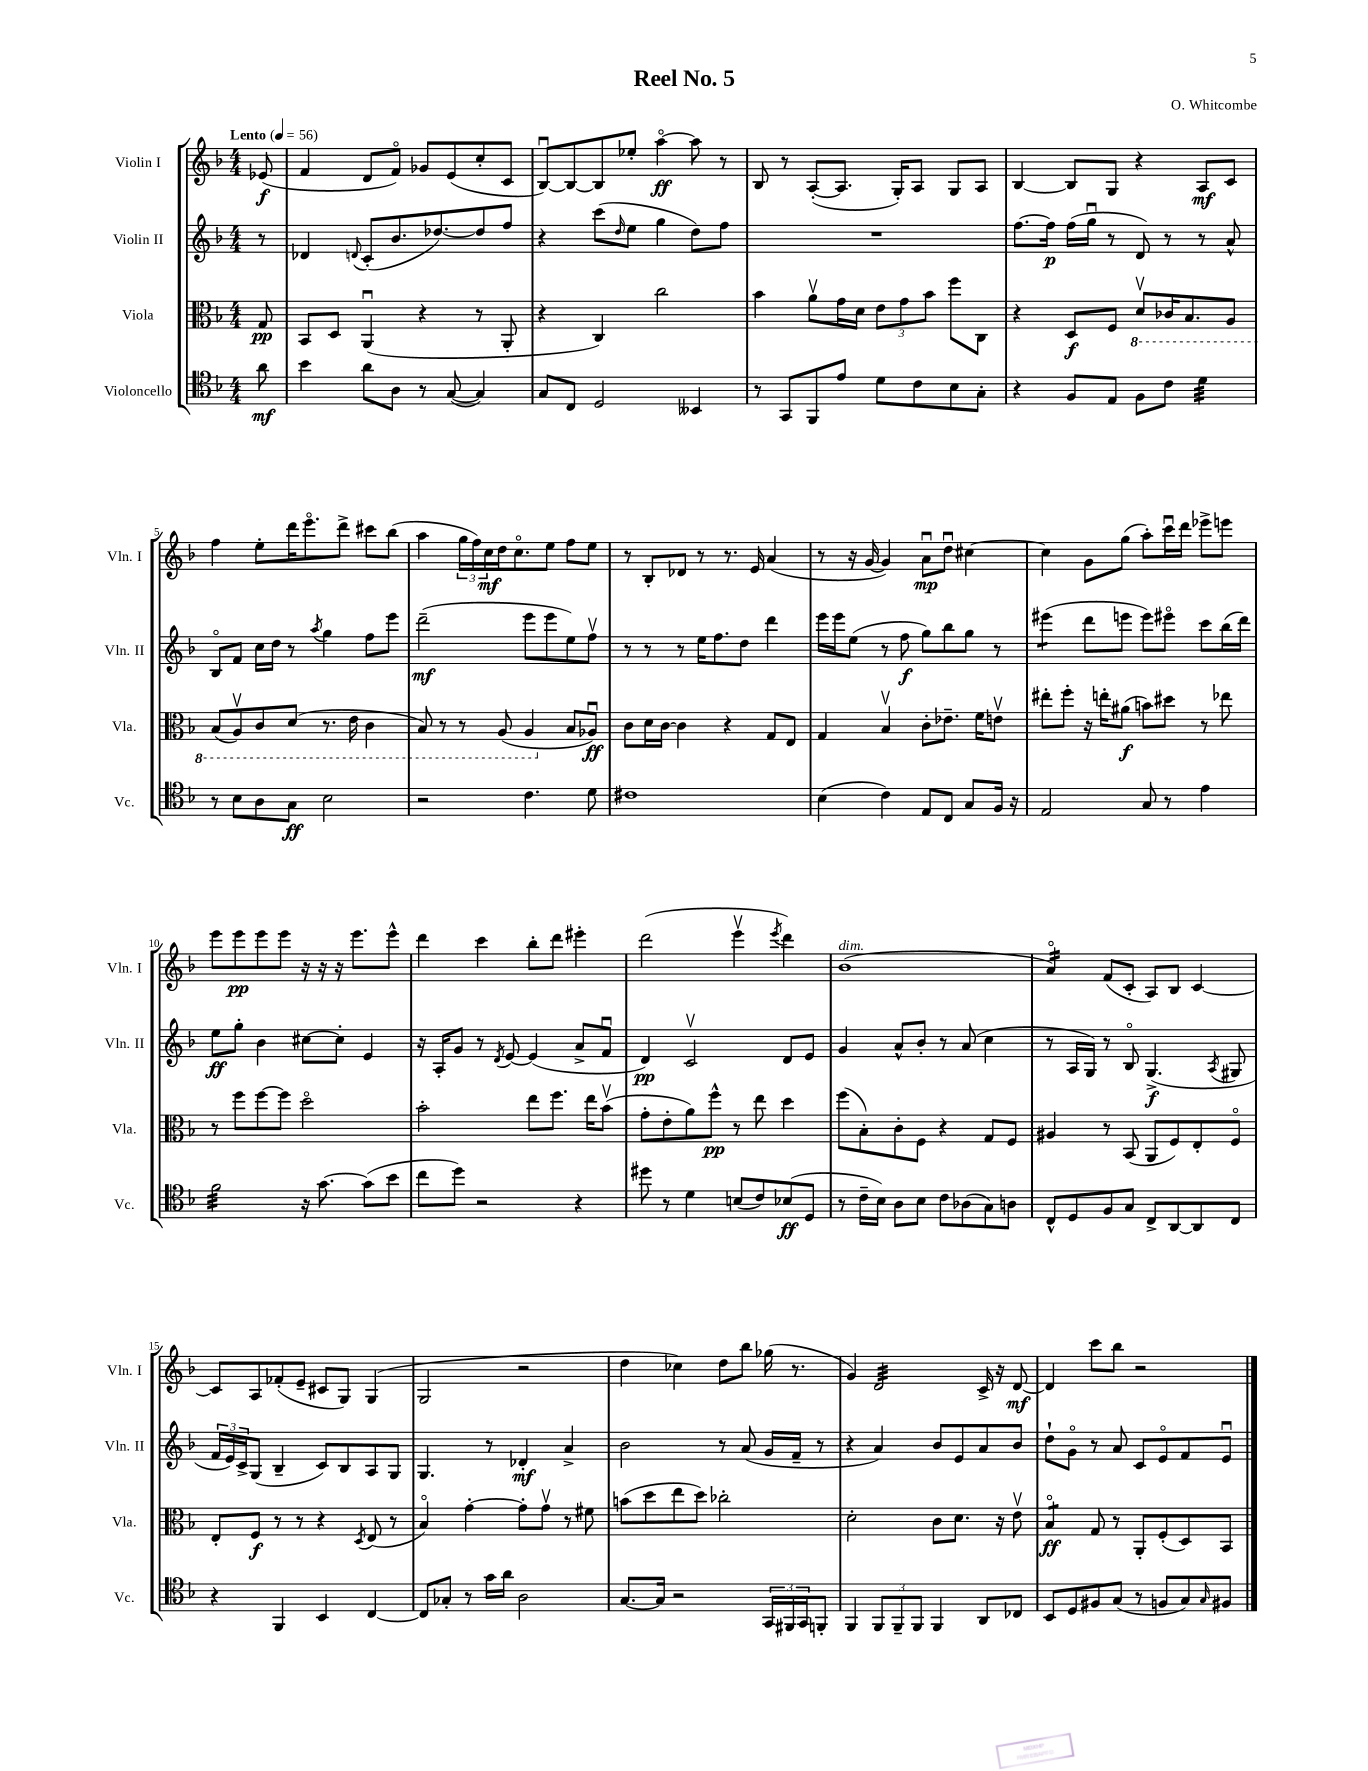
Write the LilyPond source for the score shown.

\header { title = "Reel No. 5" composer = "O. Whitcombe" }
<<
\new StaffGroup <<
\new Staff = "s0" \with { instrumentName = "Violin I" shortInstrumentName = "Vln. I" } {
    \clef treble \key f \major \numericTimeSignature \time 4/4 \partial 8 \tempo "Lento" 4 = 56
    ees'8\f( |
    f'4 d'8 f'8\flageolet) ges'8 e'8( c''8-. c'8 |
    bes8~\downbow) bes8~ bes8 ees''8-. a''4~\flageolet\ff a''8 r8 |
    bes8 r8 a8~-.( a8. g16-.) a8 g8 a8 |
    bes4~ bes8 g8 r4 a8\mf c'8 |
    f''4 e''8-. d'''16 e'''8.\flageolet d'''8-> cis'''8 bes''8( |
    a''4 \tuplet 3/2 { g''16 f''16) c''16\mf } d''16 c''8.\flageolet e''8 f''8 e''8 |
    r8 bes8-. des'8 r8 r8. e'16 a'4( |
    r8 r16 g'16~ g'4) a'8\downbow\mp d''8\downbow cis''4~ |
    cis''4 g'8 g''8( a''8-.) c'''16\downbow d'''16 ees'''8-> e'''8 |
    e'''8 e'''8\pp e'''8 e'''8 r16 r16 r16 e'''8. e'''8-^ |
    d'''4 c'''4 bes''8-. d'''8 eis'''4-. |
    d'''2( e'''4\upbow \acciaccatura { e'''8 } d'''4) |
    bes'1^\markup { \italic "dim." }( |
    a'4:16\flageolet) f'8( c'8-. a8) bes8 c'4~ |
    c'8 a8 fes'8-.( e'8-- cis'8 g8) g4( |
    g2 r2 |
    d''4 ces''4) d''8 bes''8 ges''16( r8. |
    g'4) d'2:32 c'16-> r16 d'8~\mf |
    d'4 c'''8 bes''8 r2 \bar "|." |
}
\new Staff = "s1" \with { instrumentName = "Violin II" shortInstrumentName = "Vln. II" } {
    \clef treble \key f \major \numericTimeSignature \time 4/4 \partial 8
    r8 |
    des'4 \appoggiatura { d'8 } c'8-.( bes'8. des''8.~) des''8 f''8 |
    r4 c'''8( \grace { d''16 } e''8 g''4 d''8) f''8 |
    R1 |
    f''8.~ f''16\p f''16( g''16\downbow r8 d'8) r8 r8 a'8-^ |
    bes8\flageolet f'8 c''16 d''16 r8 \acciaccatura { a''8 } g''4 f''8 e'''8 |
    d'''2--\mf( e'''8 e'''8 e''8) f''8\upbow |
    r8 r8 r8 e''16 f''8. d''8 d'''4 |
    e'''16 e'''16 e''8( r8 f''8\f g''8) bes''8 g''8 r8 |
    eis'''4:8( d'''8 e'''8 e'''8) eis'''8\flageolet c'''8 bes''16( d'''16) |
    e''8\ff g''8-. bes'4 cis''8~ cis''8-. e'4 |
    r16 a16-. g'8 r8 \acciaccatura { d'8 } e'8~ e'4( a'8-> f'8\downbow |
    d'4\pp) c'2\upbow d'8 e'8 |
    g'4 a'8-^ bes'8-. r8 a'8( c''4 |
    r8 a16 g16) r8 bes8\flageolet g4.->\f( \acciaccatura { a8 } gis8 |
    \tuplet 3/2 { f'16 e'16) c'16-> } g8( bes4-- c'8) bes8 a8 g8 |
    g4. r8 des'4-.\mf a'4-> |
    bes'2 r8 a'8( g'16 f'16-- r8 |
    r4 a'4) bes'8 e'8 a'8 bes'8 |
    d''8-! g'8\flageolet r8 a'8 c'8 e'8\flageolet f'8 e'8\downbow \bar "|." |
}
\new Staff = "s2" \with { instrumentName = "Viola" shortInstrumentName = "Vla." } {
    \clef alto \key f \major \numericTimeSignature \time 4/4 \partial 8
    g8\pp |
    bes,8 d8 a,4\downbow( r4 r8 a,8-. |
    r4 c4) c''2 |
    bes'4 a'8\upbow g'16 d'16 \tuplet 3/2 { e'8 g'8 bes'8 } f''8 c8 |
    r4 d8\f f8 \ottava #-1 d8\upbow ces16 bes,8. a,8 |
    bes,8( a,8\upbow) c8 d8( r8. e16 c4 |
    bes,8) r8 r8 a,8( a,4 \ottava #0 bes8 aes8\downbow\ff) |
    c'8 d'16 c'16~ c'4 r4 g8 e8 |
    g4 bes4\upbow c'8-. ees'8.-- f'16 e'8\upbow |
    eis''8-. f''8-. r16 e''16-. ais'8\f( b'8) dis''8 r8 ees''8 |
    r8 f''8 f''8~ f''8 d''2\flageolet |
    bes'2-. e''8 f''8. e''16 bes'8\upbow( |
    g'8-. e'8-. a'8) f''8-^\pp r8 e''8 d''4 |
    f''8( bes8-.) c'8-. f8 r4 g8 f8 |
    ais4 r8 bes,8( a,8 f8) e8-. f8\flageolet |
    e8-. f8\f r8 r8 r4 \acciaccatura { d8 } e8( r8 |
    bes4\flageolet) g'4~-. g'8-. g'8\upbow r8 fis'8 |
    b'8( d''8 e''8 d''8) ces''2-. |
    d'2-. c'8 d'8. r16 e'8\upbow |
    bes4:8\flageolet\ff g8 r8 a,8-. f8-.( d8) bes,8 \bar "|." |
}
\new Staff = "s3" \with { instrumentName = "Violoncello" shortInstrumentName = "Vc." } {
    \clef tenor \key f \major \numericTimeSignature \time 4/4 \partial 8
    a'8\mf |
    bes'4 a'8 a8 r8 g8~( g4) |
    g8 c8 d2 beses,4 |
    r8 g,8 f,8 e'8 d'8 c'8 bes8 g8-. |
    r4 f8 e8 f8 c'8 d'4:32 |
    r8 bes8 a8 g8\ff bes2 |
    r2 c'4. d'8 |
    cis'1 |
    bes4( c'4) e8 c8 g8 f16 r16 |
    e2 g8 r8 e'4 |
    f'2:32 r16 g'8.~ g'8( bes'8 |
    c''8 d''8) r2 r4 |
    dis''8 r8 d'4 b8( c'8) bes8\ff( d8 |
    r8 c'16-- bes16) a8 bes8 c'8 aes8( g8) a8 |
    c8-^ d8 f8 g8 c8-> a,8~ a,8 c8 |
    r4 f,4 bes,4 c4~ |
    c8 ges8-. r8 g'16 a'16 a2 |
    g8.~ g16 r2 \tuplet 3/2 { g,16 fis,16 g,16 } f,8-. |
    f,4 \tuplet 3/2 { f,8 f,8-- f,8 } f,4 a,8 ces8 |
    bes,8 d8 fis8 g8( r8 f8 g8) \grace { g16 } fis8 \bar "|." |
}
>>
>>
